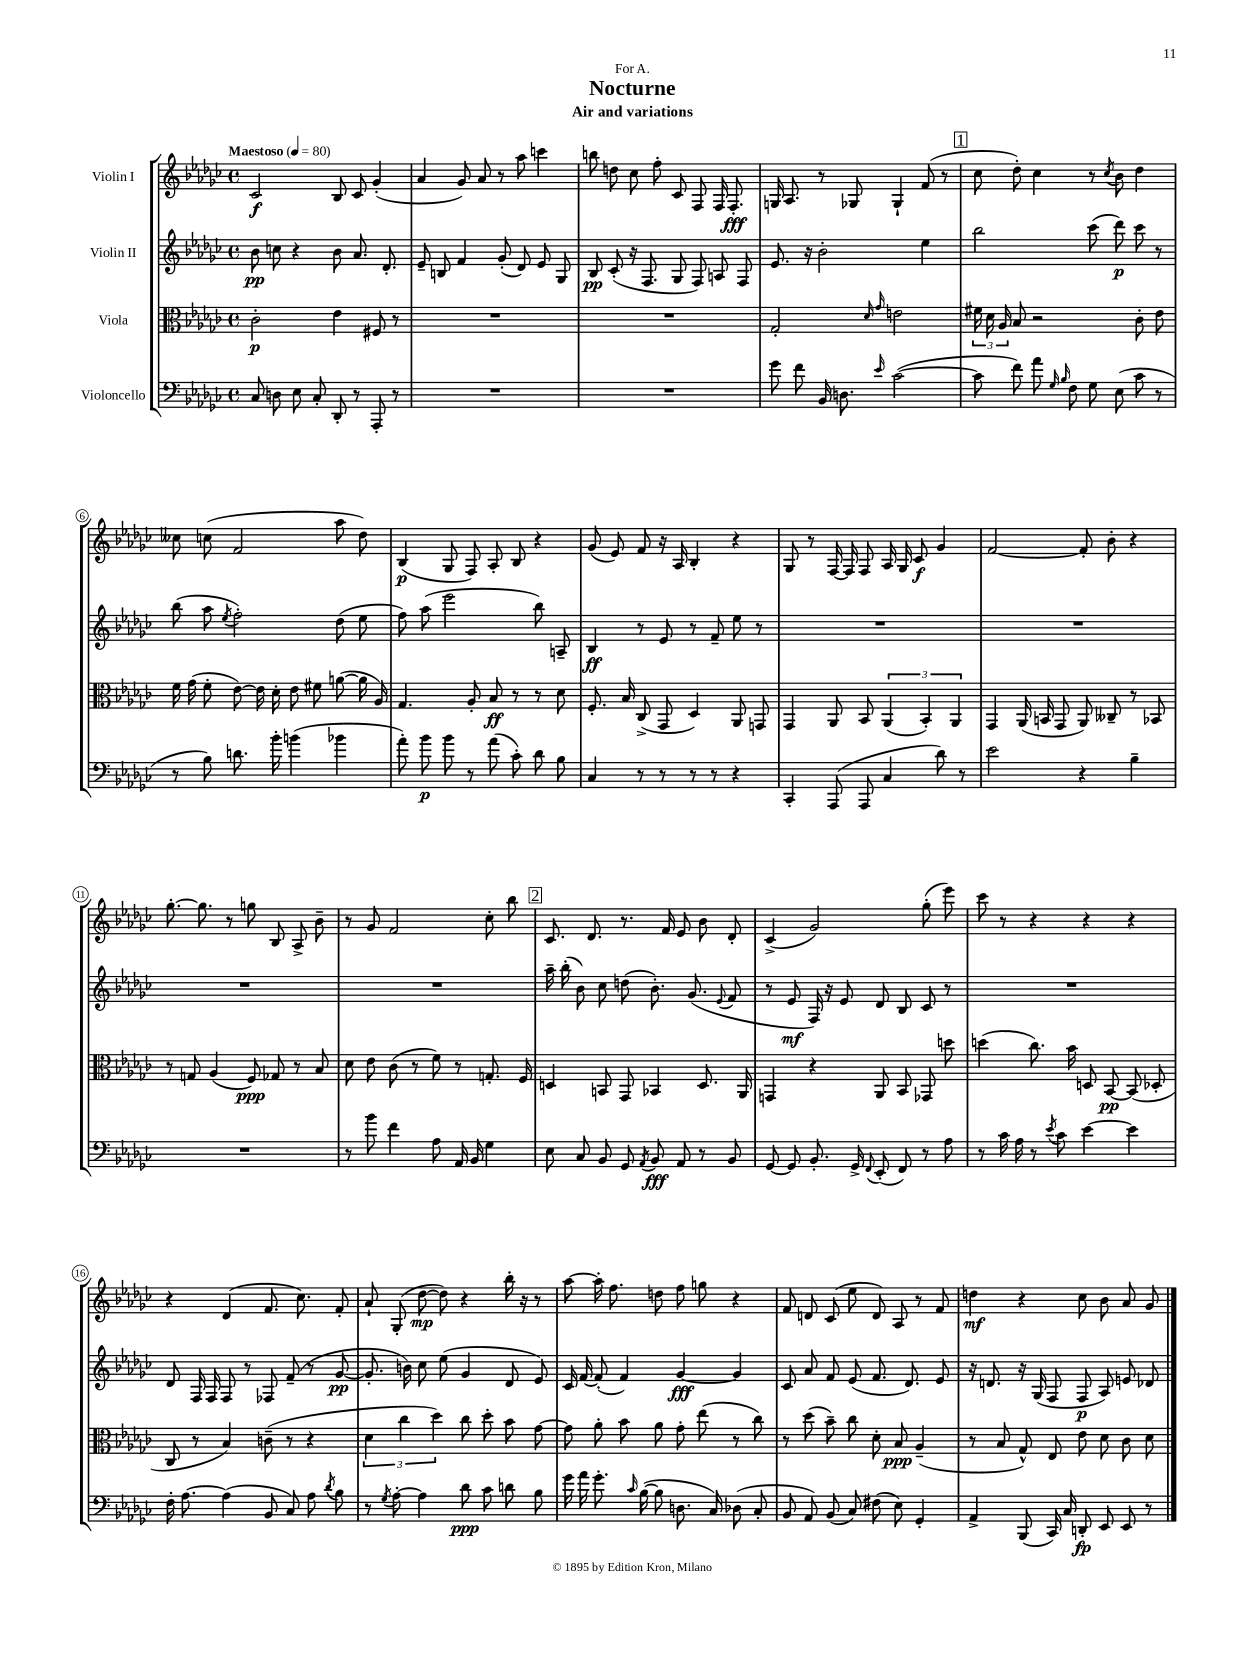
\header { title = "Nocturne" subtitle = "Air and variations" dedication = "For A." }
<<
\new StaffGroup <<
\new Staff = "s0" \with { instrumentName = "Violin I" } {
    \clef treble \key ges \major \defaultTimeSignature \time 4/4 \tempo "Maestoso" 4 = 80
    \autoBeamOff ces'2\f bes8 ces'8 ges'4-.( |
    aes'4 ges'8) aes'8 r8 aes''8 c'''4 |
    b''8 d''8 ces''8 f''8-. ces'8 f8 f16 f8.-.\fff |
    g16 aes8. r8 ges8 ges4-! f'8( r8 |
    \mark \markup { \box "1" } ces''8 des''8-.) ces''4 r8 \acciaccatura { ces''8 } bes'8 des''4 |
    ceses''8 c''8( f'2 aes''8 des''8) |
    bes4\p( ges8 f8) aes8-. bes8 r4 |
    ges'8( ees'8) f'8 r16 aes16 bes4-. r4 |
    ges8 r8 f16~ f16 f8 aes16 ges16 ces'8\f ges'4 |
    f'2~ f'8-. bes'8-. r4 |
    ges''8.~-. ges''8. r8 g''8 bes8 aes8-> bes'8-- |
    r8 ges'8 f'2 ces''8-. bes''8 |
    \mark \markup { \box "2" } ces'8. des'8. r8. f'16 ees'8 bes'8 des'8-. |
    ces'4->( ges'2) ges''8-.( ees'''8) |
    ces'''8 r8 r4 r4 r4 |
    r4 des'4( f'8. ces''8.) f'8-. |
    aes'8-! ges8-.( des''8~\mp des''8) r4 bes''16-. r16 r8 |
    aes''8~ aes''16-. f''8. d''8 f''8 g''8 r4 |
    f'8 d'8 ces'8( ees''8 d'8) aes8 r8 f'8 |
    d''4\mf r4 ces''8 bes'8 aes'8 ges'8 \bar "|." |
}
\new Staff = "s1" \with { instrumentName = "Violin II" } {
    \clef treble \key ges \major \defaultTimeSignature \time 4/4
    \autoBeamOff bes'8\pp c''8 r4 bes'8 aes'8. des'8.-. |
    ees'8-- b8 f'4 ges'8-.( des'8) ees'8 ges8 |
    bes8\pp ces'8-.( r16 f8. ges8 f8) a8 f8 |
    ees'8. r16 bes'2-. ees''4 |
    \mark \markup { \box "1" } bes''2 ces'''8( des'''8\p) ces'''8 r8 |
    bes''8( aes''8 \acciaccatura { ees''8 } f''2-.) des''8( ees''8 |
    f''8) aes''8( ees'''2 bes''8) a8-- |
    bes4\ff r8 ees'8 r8 f'8-- ees''8 r8 |
    R1 |
    R1 |
    R1 |
    R1 |
    \mark \markup { \box "2" } aes''16-- bes''16-.( bes'8) ces''8 d''8( bes'8.-.) ges'8.( \appoggiatura { ees'8 } f'8 |
    r8 ees'8\mf f16) r16 ees'8 des'8 bes8 ces'8 r8 |
    R1 |
    des'8 f16 f16 f8 r8 fes8 f'8--( r8 ges'8~\pp |
    ges'8.-. b'16) ces''8 ees''8( ges'4 des'8 ees'8) |
    ces'16 f'16~ f'8-.( f'4) ges'4~\fff ges'4 |
    ces'8 aes'8 f'8 ees'8( f'8. des'8.) ees'8 |
    r16 d'8. r16 ges16( f8 f8\p aes8) e'8 des'8 \bar "|." |
}
\new Staff = "s2" \with { instrumentName = "Viola" } {
    \clef alto \key ges \major \defaultTimeSignature \time 4/4
    \autoBeamOff ces'2-.\p ees'4 fis8 r8 |
    R1 |
    R1 |
    ges2-. \grace { des'16 ges'16 } e'2 |
    \mark \markup { \box "1" } \tuplet 3/2 { fis'16 des'16 aes16 } bes8 r2 ces'8-. ees'8 |
    f'16 ges'16( f'8-. ees'8~) ees'16 des'16-. ees'8 fis'8 a'8~( a'16 aes16) |
    ges4. aes8-. bes8\ff r8 r8 des'8 |
    f8.-. bes16 ces8->( ges,8 des4) aes,8 g,8 |
    ges,4 aes,8 bes,8 \tuplet 3/2 { aes,4( bes,4-.) aes,4 } |
    ges,4 aes,16( b,16 ges,8 aes,8) ceses8-- r8 bes,8 |
    r8 g8 aes4( f8\ppp) ges8 r8 bes8 |
    des'8 ees'8 ces'8( r8 f'8) r8 g8.-. f16 |
    \mark \markup { \box "2" } d4 b,8 ges,8 bes,4 d8. aes,16 |
    g,4 r4 aes,8 bes,8 ges,8 d''8 |
    d''4( ces''8.) bes'16 d8 bes,8~\pp bes,8( des8-. |
    ces8 r8 bes4) c'8--( r8 r4 |
    \tuplet 3/2 { des'4 ces''4 des''4) } ces''8 des''8-. bes'8 ges'8~ |
    ges'8 aes'8-. bes'8 aes'8 ges'8-. ees''8( r8 ces''8) |
    r8 des''8( bes'8--) ces''8 des'8-. bes8\ppp aes4--( |
    r8 bes8 ges8-^) ees8 ees'8 des'8 ces'8 des'8 \bar "|." |
}
\new Staff = "s3" \with { instrumentName = "Violoncello" } {
    \clef bass \key ges \major \defaultTimeSignature \time 4/4
    \autoBeamOff ces8 d8 ees8 ces8-. des,8-. r8 aes,,8-. r8 |
    R1 |
    R1 |
    ges'8 f'8 bes,16 d8. \grace { ees'16 } ces'2~( |
    \mark \markup { \box "1" } ces'8 f'8) aes'8 \grace { ges16 bes16 } f8 ges8 ees8( ces'8 r8 |
    r8 bes8) d'8. bes'16-. b'4( bes'4 |
    aes'8-.) bes'8\p bes'8 r8 aes'8( ces'8-.) des'8 bes8 |
    ces4 r8 r8 r8 r8 r4 |
    ces,4-. aes,,8( aes,,8 ces4 des'8) r8 |
    ees'2 r4 bes4-- |
    R1 |
    r8 bes'8 f'4 aes8 aes,16 bes,16 ges4 |
    \mark \markup { \box "2" } ees8 ces8 bes,8 ges,8 \acciaccatura { aes,8 } bes,8\fff aes,8 r8 bes,8 |
    ges,8~ ges,8 bes,8.-. ges,16-> \appoggiatura { f,8 } ees,8-.( f,8) r8 aes8 |
    r8 ces'16 aes16 r8 \acciaccatura { ees'8 } ces'8 ees'4~ ees'4 |
    f16-. aes8.~ aes4( bes,8 ces8) aes8 \acciaccatura { des'8 } bes8 |
    r8 \acciaccatura { ges8 } aes8~-. aes4 des'8\ppp ces'8 d'8 bes8 |
    ges'16 aes'16 ges'8.-. \grace { ces'16 } bes16~( bes8 d8. ces16) des8( ces8-. |
    bes,8 aes,8) bes,8( ces8) fis8( ees8) ges,4-. |
    aes,4-> bes,,8( ces,16) ces16 d,8-.\fp ees,8 ees,8 r8 \bar "|." |
}
>>
>>
\layout { \context { \Score \override BarNumber.stencil = #(make-stencil-circler 0.1 0.3 ly:text-interface::print) } }
